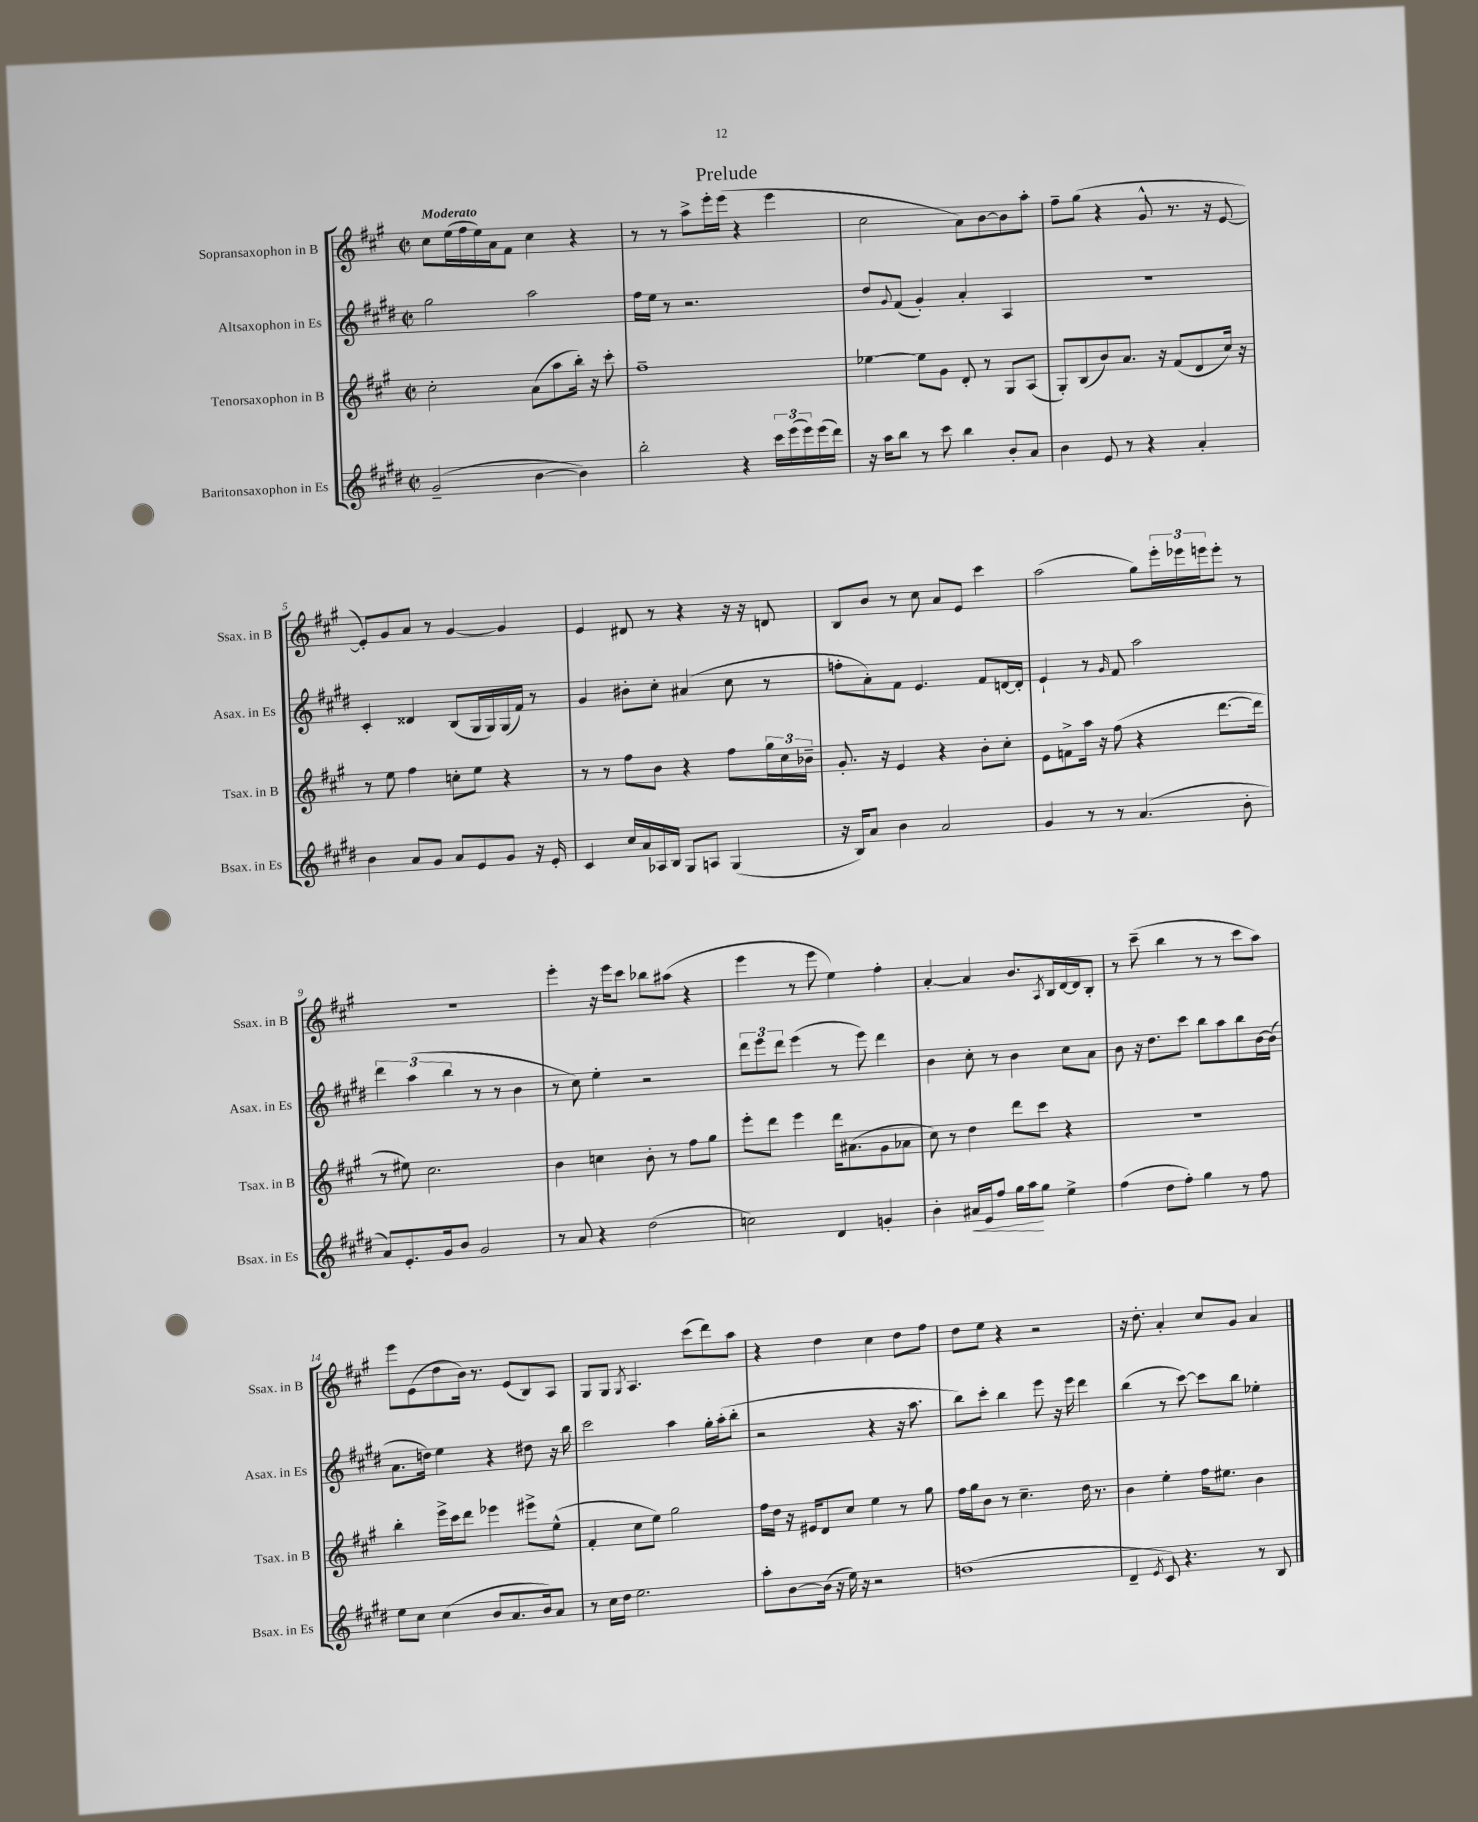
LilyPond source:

\header { title = "Prelude" }
<<
\new StaffGroup <<
\new Staff = "s0" \with { instrumentName = "Sopransaxophon in B" shortInstrumentName = "Ssax. in B" } {
    \clef treble \key a \major \defaultTimeSignature \time 2/2 \tempo "Moderato"
    cis''8 e''16( fis''16 e''16) a'16 fis'8 cis''4 r4 |
    r8 r8 a''8-> e'''16-. e'''16( r4 e'''4 |
    cis''2 a'8) b'8~ b'8 a''8-. |
    fis''8-- gis''8( r4 gis'8-^ r8. r16 e'8~ |
    e'8-.) gis'8 a'8 r8 gis'4~ gis'4 |
    e'4 dis'8 r8 r4 r16 r16 d'8 |
    b8 b'8 r8 cis''8 a'8 e'8 cis'''4 |
    a''2( gis''8) \tuplet 3/2 { e'''16-. ees'''16 e'''16 } e'''8-. r8 |
    r1 |
    e'''4-. r16 e'''16 cis'''8 bes''8 ais''8( r4 |
    e'''4 r8 e'''8 e''4) fis''4-. |
    a'4~-. a'4 b'8. \acciaccatura { a8 } b16 d'16~ d'16 b8-. |
    r8 cis'''8--( b''4 r8 r8 cis'''8 a''8) |
    e'''8 e'8( d''8 b'16) r8. e'8( b8) a8 |
    gis8 gis8 \acciaccatura { gis8 } a4. cis'''8( d'''8) a''8 |
    r4 d''4 cis''4 d''8 fis''8 |
    d''8 e''8 r4 r2 |
    r16 d''8.-. a'4-. cis''8 gis'8 a'4 \bar "|." |
}
\new Staff = "s1" \with { instrumentName = "Altsaxophon in Es" shortInstrumentName = "Asax. in Es" } {
    \clef treble \key e \major \defaultTimeSignature \time 2/2
    gis''2 a''2 |
    fis''16 e''16 r8 r2. |
    dis''8 \appoggiatura { gis'8 } fis'8( gis'4-.) a'4-. a4 |
    R1 |
    cis'4-. disis'4 b8( gis16 gis16) gis16( fis'16) r8 |
    gis'4 bis'8-. cis''8-. ais'4( cis''8 r8 |
    f''8-. a'8-.) fis'8 e'4. fis'8 d'16~ d'16-. |
    e'4-! r8 \grace { gis'16 } fis'8 a''2 |
    \tuplet 3/2 { dis'''4 a''4( b''4 } r8 r8 b'4 |
    r8 cis''8) e''4-. r2 |
    \tuplet 3/2 { dis'''8 e'''8 dis'''8 } e'''4( r8 e'''8) dis'''4 |
    b'4 cis''8-. r8 b'4 cis''8 a'8 |
    b'8 r16 dis''8. cis'''8 b''8 a''8 b''8 b'16~ b'16( |
    a'8. d''16) e''4 r4 dis''8 r16 b''16 |
    cis'''2 a''4 gis''16-. a''16-.( b''8-. |
    r2 r4 r16 a''8. |
    b''8) cis'''8-. b''4 e'''8 r16 e'''16 dis'''4 |
    b''4( r8 cis'''8~) cis'''8 b''8 ees''4-. \bar "|." |
}
\new Staff = "s2" \with { instrumentName = "Tenorsaxophon in B" shortInstrumentName = "Tsax. in B" } {
    \clef treble \key a \major \defaultTimeSignature \time 2/2
    cis''2-. a'8( a''8 b''16-.) r16 cis'''8-. |
    fis''1-- |
    ees''4~ ees''8 gis'8 d'8-. r8 gis8 a8( |
    gis8-.) b8( b'8) a'8. r16 fis'8( d'8 cis''16) r16 |
    r8 e''8 fis''4 c''8-. e''8 r4 |
    r8 r8 fis''8 b'8 r4 fis''8 \tuplet 3/2 { gis''16 cis''16 bes'16-- } |
    gis'8.-. r16 e'4 r4 b'8-. cis''8-. |
    e'8 f'8-> a''16 r16 fis''8( r4 d'''8.~ d'''16 |
    r8 eis''8) cis''2. |
    b'4 c''4 b'8-. r8 fis''8 gis''8 |
    e'''8-. d'''8 e'''4 d'''16 ais'8.( gis'8 aes'8 |
    cis''8) r8 d''4 d'''8 cis'''8 r4 |
    R1 |
    b''4-. e'''16-> cis'''16 d'''8 ees'''4 eis'''8-> e''8-^( |
    fis'4-. cis''8 e''8) gis''2 |
    fis''16 d''16 r16 eis'16 d'8 cis''8 e''4 r8 gis''8 |
    fis''16 gis''16 b'8 r8 cis''4.-- d''16 r8. |
    b'4 e''4-. fis''16 eis''8. b'4 \bar "|." |
}
\new Staff = "s3" \with { instrumentName = "Baritonsaxophon in Es" shortInstrumentName = "Bsax. in Es" } {
    \clef treble \key e \major \defaultTimeSignature \time 2/2
    gis'2--( b'4~ b'4) |
    b''2-. r4 \tuplet 3/2 { cis'''16 e'''16( e'''16) } e'''16( dis'''16) |
    r16 a''16 b''8 r8 cis'''8 b''4 b'8-. a'8 |
    b'4 e'8 r8 r4 a'4-. |
    b'4 a'8 gis'8 a'8 e'8 gis'8 r16 e'16-. |
    cis'4 cis''16 a'16 aes16 b16 gis8 a8 gis4( |
    r16 b16) a'8 b'4 a'2 |
    gis'4 r8 r8 a'4.( b'8-. |
    a'8) e'8.-. gis'16 b'8 gis'2 |
    r8 a'8 r4 dis''2( |
    c''2) dis'4 g'4-. |
    b'4-. ais'16\< e'16 fis''8 gis''16 a''16\! gis''8 e''4-> |
    fis''4( dis''8 fis''8-.) gis''4 r8 fis''8 |
    e''8 cis''8 cis''4( b'8 a'8. b'16) a'8 |
    r8 cis''16 dis''16 e''2. |
    a''8-. b'8~ b'16( r16 e''16) r16 r2 |
    d''1( |
    dis'4-- \acciaccatura { e'8 } cis'8) r4. r8 b8 \bar "|." |
}
>>
>>
